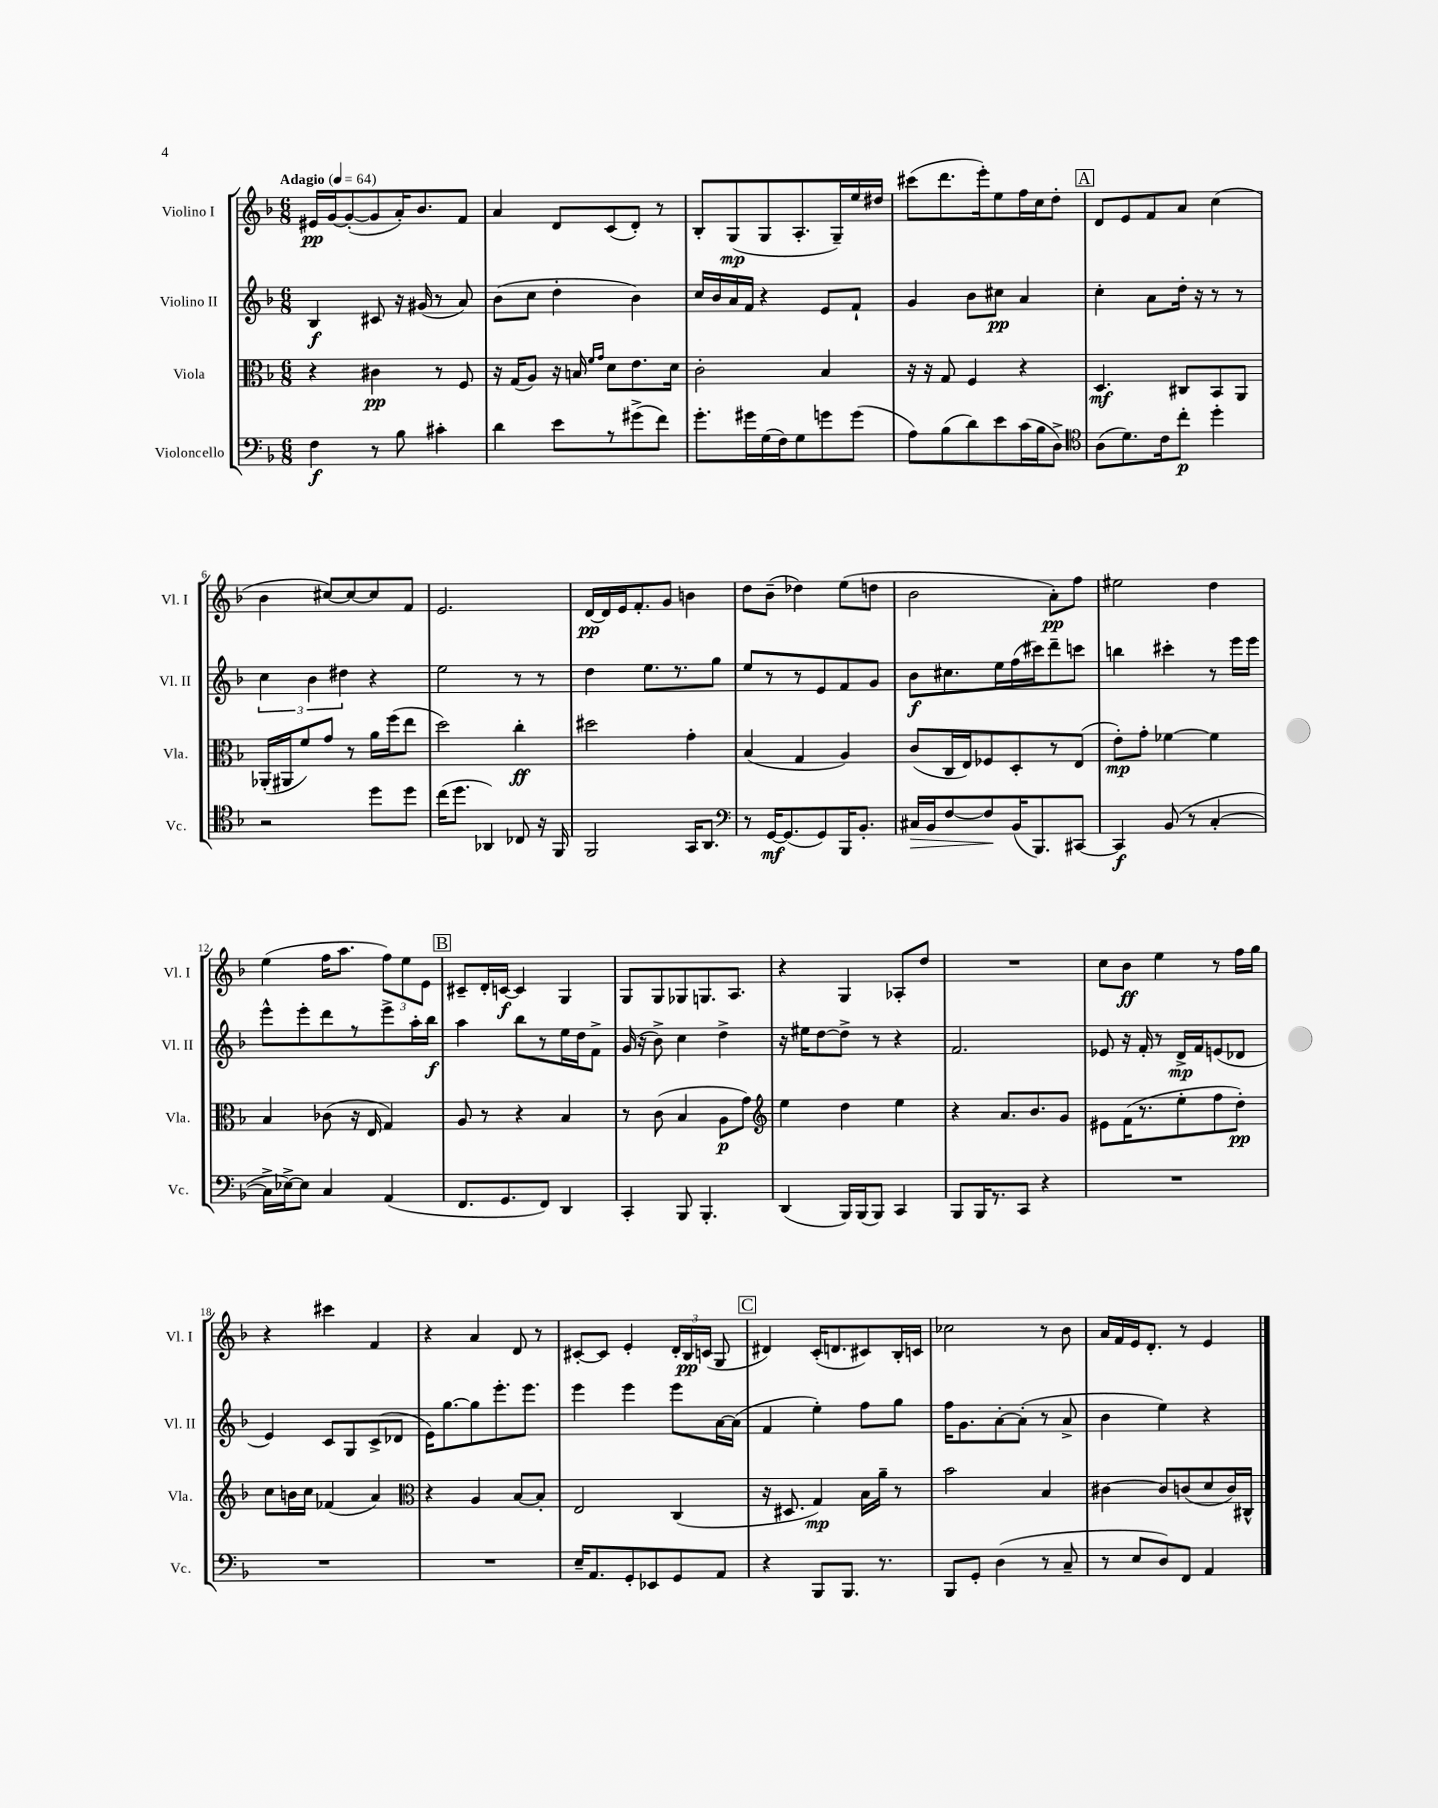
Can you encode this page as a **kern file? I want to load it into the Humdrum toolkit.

**kern	**kern	**kern	**kern
*staff4	*staff3	*staff2	*staff1
*clefF4	*clefC3	*clefG2	*clefG2
*k[b-]	*k[b-]	*k[b-]	*k[b-]
*M6/8	*M6/8	*M6/8	*M6/8
*MM64	*MM64	*MM64	*MM64
4F\	4r	4B-/	16e#/LL
.	.	.	[16g/J
.	.	.	(8g'/_
8r	4c#\	8c#/	8g/]
8B-\	.	16r	16a'/K)
.	.	(16g#/	8.b-/
4c#'\	8r	8r	.
.	8F/	8a/)	8f/J
=	=	=	=
4d\	16r	(8b-\L	4a/
.	(16G/LK	.	.
.	8A/J)	8cc\J	.
8e\L	16r	4dd'\	8d/L
.	16B/	.	.
.	16qqf/LL	.	.
.	16qqg/JJ	.	.
8r	8d\L	.	(8c/
(8g#^\	8.e\	4b-\)	8d'/J)
8f\J)	.	.	8r
.	16d\Jk	.	.
=	=	=	=
8.g'\L	2c'\	16cc/LL	8B-'/L
.	.	16b-/	.
.	.	16a/	(8G/
16g#\L	.	16f/JJ	.
(16G\	.	4r	8G/
16F\J)	.	.	.
8G\	.	.	8.A'/
8g\	4B-/	8e/L	.
.	.	.	16G~/L)
(8g\J	.	8f`/J	16ee/
.	.	.	16dd#/JJ
=	=	=	=
8A\L)	16r	4g/	(8ccc#\L
.	16r	.	.
(8B-\	8G/	.	8.ddd\
8d\)	4F/	8b-\L	.
.	.	.	16eee'\k)
8e\	.	8cc#\J	8ee\
(16c\L	4r	4a/	16ff\L
16B-\J	.	.	16cc\J
8D^\J)	.	.	8dd'\J
=	=	=	=
*clefC4	*	*	*
(8A\L	4.D/	4cc'\	8d/L
8.d\)	.	.	8e/
.	.	8a\L	8f/
16c\k	.	.	.
8cc'\J	8C#/L	16dd'\Jk	8a/J
.	.	16r	.
4dd'\	8BB-/	8r	(4cc\
.	8AA/J	8r	.
=	=	=	=
2r	(16AA-'/LL	6cc\	4b-\
.	16AA#/J	.	.
.	8f/)	.	.
.	.	6b-\	.
.	8g/J	.	[8cc#/L)
.	.	6dd#\	.
.	8r	.	8cc#/_
8dd\L	16a\LL	4r	8cc#/]
.	(16ff\J	.	.
8dd\J	8ee\J	.	8f/J
=	=	=	=
(16cc\LK	2dd\)	2ee\	2.e/
8.dd\J	.	.	.
4AA-/)	.	.	.
8C-/	4cc'\	8r	.
16r	.	8r	.
16FF/	.	.	.
=	=	=	=
2FF/	2dd#\	4dd\	[16d/LL
.	.	.	16d/]
.	.	.	16e/J
.	.	.	8.f'/
.	.	8.ee\L	.
.	.	.	8g/J
.	.	8.r	.
16GG/LK	4g'\	.	4b\
8.AA/J	.	.	.
.	.	8gg\J	.
=	=	=	=
*clefF4	*	*	*
8r	(4B-/	8ee/L	8dd\L
[16GG/LK	.	8r	(8b-~\J
(8.GG/]	.	.	.
.	4G/	8r	4dd-\)
8GG/)	.	8e/	.
16BBB-/K	4A/)	8f/	(8ee\L
8.BB-'/J	.	.	.
.	.	8g/J	8dd\J
=	=	=	=
16C#/LL	(8c/L	8b-\L	2b-\
16BB-/J	.	.	.
[8F/	16C/L	8.cc#\	.
.	16E/J)	.	.
8F/]	8F-/	.	.
.	.	16ee\L	.
(16BB-/K	8D'/	(16ff\	.
8.BBB-/)	.	16ccc#\J)	.
.	8r	8ddd~\	8a'\L)
[8CC#/J	(8E/J	8ccc\J	8ff\J
=	=	=	=
4CC#/]	8e'\L)	4bb\	2ee#\
.	8g'\J	.	.
(8BB-/	[4f-\	4ccc#'\	.
8r	.	.	.
[4C'/	4f-\]	8r	4dd\
.	.	16eee\LL	.
.	.	16eee\JJ	.
=	=	=	=
16C^\]LL	4B-/	8eee^^\L	(4ee\
[16E-^\J)	.	.	.
8E-\]J	.	8eee'\	.
4C/	(8c-\	8ddd\	16ff\LK
.	.	.	8.aa\J
.	16r	8r	.
.	16E/	.	.
(4AA/	4G/)	8eee^\	12ff\L)
.	.	.	12ee\
.	.	16aa'\L	.
.	.	.	12e\J
.	.	16bb-\JJ	.
=	=	=	=
8.FF/L	8A/	4aa\	8c#~/L
.	8r	.	16d'/L
8.GG/	.	.	[16c/JJ
.	4r	8bb-\L	4c/]
8FF/J)	.	8r	.
4DD/	4B-/	16ee\L	4G/
.	.	16dd\J	.
.	.	8f^\J	.
=	=	=	=
4CC'/	8r	(16g/	8G/L
.	.	16r	.
.	(8c\	8b-^\)	8G/
8BBB-/	4B-/	4cc\	8G-/
4.BBB-'/	.	.	8.G/
.	8A\L	4dd^\	.
.	.	.	8.A/J
.	8g\J)	.	.
=	=	=	=
*	*clefG2	*	*
(4DD/	4ee\	16r	4r
.	.	16ee#\LK	.
.	.	[8dd\	.
16BBB-/LL)	4dd\	8dd^\]J	4G/
(16BBB-/J	.	.	.
8BBB-/J)	.	8r	.
4CC/	4ee\	4r	8A-'/L
.	.	.	8dd/J
=	=	=	=
8BBB-/L	4r	2.f/	2.r
16BBB-/K	.	.	.
8.r	.	.	.
.	8.a/L	.	.
8CC/J	.	.	.
.	8.b-/	.	.
4r	.	.	.
.	8g/J	.	.
=	=	=	=
2.r	8e#\L	8e-/	8cc\L
.	(16f\K	16r	8b-\J
.	8.r	16f'/	.
.	.	8r	4ee\
.	8ee'\	16d^/LL	.
.	.	16f/J	.
.	8ff\	(8e/	8r
.	8dd'\J)	8d-/J	16ff\LL
.	.	.	16gg\JJ
=	=	=	=
2.r	8cc\L	4e/)	4r
.	16b\L	.	.
.	16cc\JJ	.	.
.	(4f-/	8c/L	4ccc#\
.	.	8G/	.
.	4a/)	(8c^/	4f/
.	.	8d-/J	.
=	=	=	=
*	*clefC3	*	*
2.r	4r	16e\LK)	4r
.	.	[8.gg\	.
.	4A/	8gg\]	4a/
.	.	8.eee'\	.
.	[8B-/L	.	8d/
.	.	8.eee\J	.
.	8B-'/]J	.	8r
=	=	=	=
16E~/LK	2E/	4eee\	[8c#'/L
8.AA/	.	.	.
.	.	.	8c#/]J
8GG'/	.	4eee\	4e'/
8EE-/	.	.	.
8GG/	(4C/	8eee\L	24d'/LL
.	.	.	24B-/
.	.	.	(24c/JJ
8AA/J	.	[16a\L	8G/
.	.	(16a\]JJ	.
=	=	=	=
4r	16r	4f/	4d#/)
.	8.D#/	.	.
8BBB-/L	4G/)	4ee'\)	(16c'/LK
.	.	.	8.d/
8.BBB-/J	.	.	.
.	16B-\LL	8ff\L	8c#/)
8.r	16a~\JJ	.	.
.	8r	8gg\J	16B-'/L
.	.	.	16c/JJ
=	=	=	=
8BBB-/L	2b-\	16ff\LK	2cc-\
.	.	8.g\	.
8GG'/J	.	.	.
(4D\	.	[8a'\	.
.	.	(8a'\]J	.
8r	4B-/	8r	8r
8C~/	.	8a^/	8b-\
=	=	=	=
8r	[4c#\	4b-\	16a/LL
.	.	.	16f/
8E/L	.	.	16e/J
.	.	.	8.d'/J
8D/)	8c#/]L	4ee\)	.
8FF/J	(8c/	.	8r
4AA/	8d/	4r	4e/
.	16c/L)	.	.
.	16C#^^/JJ	.	.
==	==	==	==
*-	*-	*-	*-
